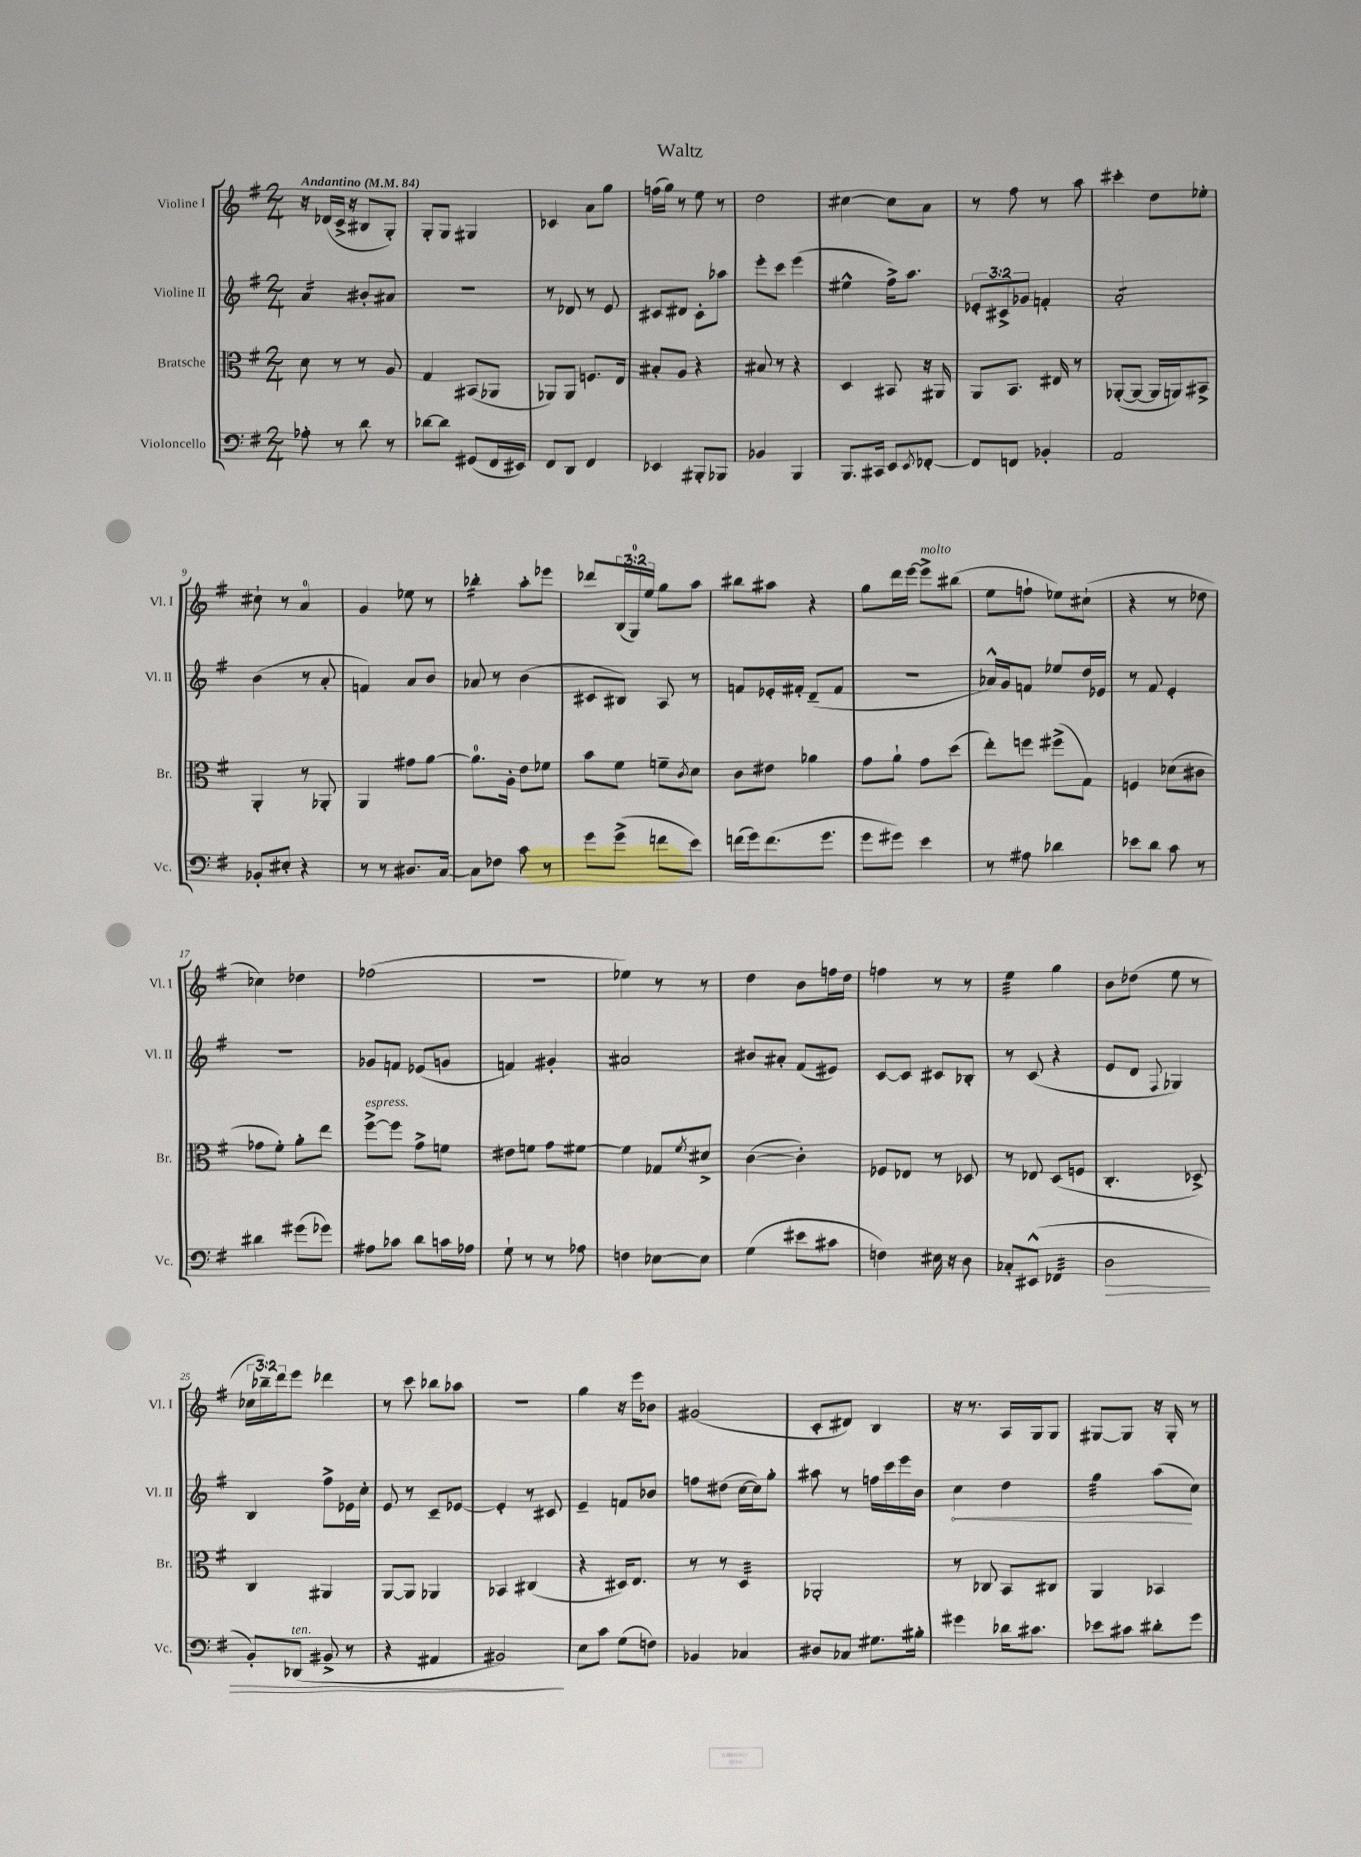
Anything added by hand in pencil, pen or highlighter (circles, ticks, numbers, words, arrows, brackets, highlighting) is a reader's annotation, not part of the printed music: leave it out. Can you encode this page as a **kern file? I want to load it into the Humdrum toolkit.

**kern	**kern	**kern	**kern
*staff4	*staff3	*staff2	*staff1
*clefF4	*clefC3	*clefG2	*clefG2
*k[f#]	*k[f#]	*k[f#]	*k[f#]
*M2/4	*M2/4	*M2/4	*M2/4
*MM84	*MM84	*MM84	*MM84
8A-'\	8d\	4a/	16r
.	.	.	(16d-/LL
8r	8r	.	16c^/JJ
.	.	.	16r
8d\	8r	8b#'/L	8B#/L
8r	8A/	8a#/J	8G'/J)
=	=	=	=
[8d-\L	4G/	2r	8G'/L
8d-\]J	.	.	8G/J
(8GG#/L	(8BB#/L	.	4G#/
16FF#/L	8AA-/J	.	.
16EE#/JJ)	.	.	.
=	=	=	=
8FF#/L	8AA-/L)	8r	4c-/
8DD/J	8AA-/J	8d-/	.
4FF#/	8.F/L	8r	8a\L
.	.	8e/	8gg\J
.	16E/Jk	.	.
=	=	=	=
4EE-/	8B#'/L	8c#/L	(16ff\LL
.	.	.	16gg\JJ)
.	8A/J	8d#/J	8r
8BBB#'/L	4r	8c#'\L	8ee\
8BBB-/J	.	8aa-\J	8r
=	=	=	=
4BB-/	8B#/	8eee'\L	2dd\
.	8r	8ccc\J	.
4BBB/	4r	(4eee\	.
=	=	=	=
8.BBB/L	4D/	4ee#^^\	[4cc#\
16CC#/Jk	.	.	.
8EE/L	8BB#/	16ff#^\LK)	8cc#\]L
.	.	8.aa\J	.
8qEE/	.	.	.
[8FF-'/J	16r	.	8a\J
.	16AA#/	.	.
=	=	=	=
8FF-/]L	8AA/L	12e-'/L	8r
.	.	12c#^/	.
8FF/J	8.BB/J	.	8ff#\
.	.	12g-/J	.
4BB-'/	.	4f'/	8r
.	16E#/	.	.
.	8r	.	8aa\
=	=	=	=
2AA/	([8AA-'/L	2a'/	4ccc#'\
.	8AA-/_J	.	.
.	16AA-/]LL	.	8dd\L
.	16AA/J)	.	.
.	8BB#^/J	.	8ee-'\J
=	=	=	=
8BB-'/L	4AA'/	(4b\	8cc#`\
8E#'/J	.	.	8r
4r	8r	8r	4a/
.	8AA-'/	8a'/	.
=	=	=	=
8r	4AA/	4f/)	4g/
8r	.	.	.
8.D#/L	8g#\L	8a/L	8ee-\
.	[8a\J	8b/J	8r
[16C/Jk	.	.	.
=	=	=	=
8C\]L	8.a\]L	8a-/	4bb-'\
8F-\J	.	8r	.
.	16A'\Jk	.	.
8c\	8e\L	(4b\	8aa'\L
8r	8f-\J	.	8eee-\J
=	=	=	=
8g\L	8b\L	8c#/L	8ddd-/L
(8g^\J	8f#\J	8B#/J)	(24B/L
.	.	.	24G/)
.	.	.	24ee/JJ
8f\L	8f~\L	8A/	8gg\L
.	8qc/	.	.
8e\J)	8d\J	8r	8aa\J
=	=	=	=
(16f\LL	8c\L	8f/L	8bb#\L
16g\J)	.	.	.
(8.f\	8e#\J	16e-'/L	8aa#\J
.	.	16f#'/JJ	.
.	4a-\	(8d~/L	4r
8.g\J	.	.	.
.	.	8f#/J	.
=	=	=	=
8g\L	8g\L	2r	8gg\L
8g#\J)	8a`\J	.	16ddd\L
.	.	.	[16eee\JJ
4e\	8g\L	.	8eee^\]L
.	(8dd\J	.	(8bb#\J
=	=	=	=
8r	8ee'\L)	16a-^^/LL)	8ee\L
.	.	16g/J	.
8A#\	8ff\J	8f/J	8ff`\J
4d-\	(8ff#^\L	8ee-/L	8ee-\L)
.	8G\J)	16dd/L	(8cc#`\J
.	.	16e-/JJ	.
=	=	=	=
8e-\L	4F/	8r	4r
8d\J	.	8f#/	.
8c\	(8d-\L	4e'/	8r
8r	8c#\J	.	8dd-\
=	=	=	=
4d#\	8g-\L	2r	4cc-\)
.	8f#'\J)	.	.
(8g#\L	8a'\L	.	4dd-\
8g-\J)	8ee\J	.	.
=	=	=	=
8A#\L	[8ff#^\L	8g-/L	(2ff-\
8c-\J	8ff#\]J	8f/J	.
8d\L	8g^\L	(8e-/L	.
16c\L	8f\J	8g/J	.
16A-\JJ	.	.	.
=	=	=	=
8G`\	8e#\L	4f/)	2r
8r	8f\J	.	.
8r	8g\L	4g#'/	.
8A-\	[8f#\J	.	.
=	=	=	=
4F\	4f#\]	2a#/	4ee-\)
[8E-\L	8G-/L	.	8r
.	8qf#/	.	.
8E-\]J	8d#^/J	.	8r
=	=	=	=
(4G\	([4c\	8b#/L	4dd\
.	.	8a#'/J	.
8e#\L	4c'\])	(8f#/L	8b\L
8c#\J	.	8e#/J)	16ff\L
.	.	.	16dd\JJ
=	=	=	=
4F\)	8F-/L	[8c/L	4ff\
.	8E-/J	8c/]J	.
16E#\	8r	8c#/L	8r
16r	.	.	.
8D\	8D-/	8B-'/J	8r
=	=	=	=
8C-'/L	8r	8r	4ee\
(8EE#^^/J	8E-/	(8c/	.
4FF-/	(8D/L	4r	4gg\
.	8F/J	.	.
=	=	=	=
2D\	4.C'/	8e/L	8b\L
.	.	8d/J	(8dd-\J
.	.	8qqF#/	.
.	.	4G-/)	8ee\
.	8D-^/)	.	8r
=	=	=	=
8BB'/L)	4C/	4B/	24cc-\LL
.	.	.	24bb-~\)
.	.	.	24ddd\J
(8DD-/J	.	.	8eee\J
8BB#^/	4AA#/	8ff#^\L	4ddd-\
8r	.	16e-\L	.
.	.	16cc'\JJ	.
=	=	=	=
4r	[8AA/L	8e/	8r
.	8AA/]J	8r	8ccc\
4AA#/	4AA-/	8c~/L	8bb-\L
.	.	[8e-/J	8aa-\J
=	=	=	=
2BB#/)	4BB-/	4e-'/]	2r
.	(4C#/	8r	.
.	.	8c#/	.
=	=	=	=
8E\L	4r	4e~/	4gg\
8c\J	.	.	.
(8G\L	16D#/LK)	8f/L	16r
.	8.E/J	.	16eee\LK
8F\J)	.	8b-/J	8b-\J
=	=	=	=
4BB-/	8r	8ff\L	(2g#/
.	8r	(8dd#\J	.
4C-/	4D/	[16cc\LL	.
.	.	16cc\]J)	.
.	.	8gg'\J	.
=	=	=	=
8D#/L	2AA-'/	8aa#\	8c'/L
8C-/J	.	8r	8d#/J)
8.G#\L	.	16ff\LL	4B/
.	.	16ccc\	.
.	.	16eee\	.
16B#'\Jk	.	16b\JJ	.
=	=	=	=
4g#\	8r	4cc\	16r
.	.	.	8.r
.	8C-/	.	.
16d-\LK	8BB/L	4dd\	16A/LL
8.c#\J	.	.	16G/J
.	8C#/J	.	8G/J
=	=	=	=
8e-\L	4AA/	4gg\	[8G#/L
8c#\J	.	.	8G#/]J
8d#'\L	4BB-/	(8aa\L	16r
.	.	.	16G#'/
8g\J	.	8cc\J)	8r
==	==	==	==
*-	*-	*-	*-
